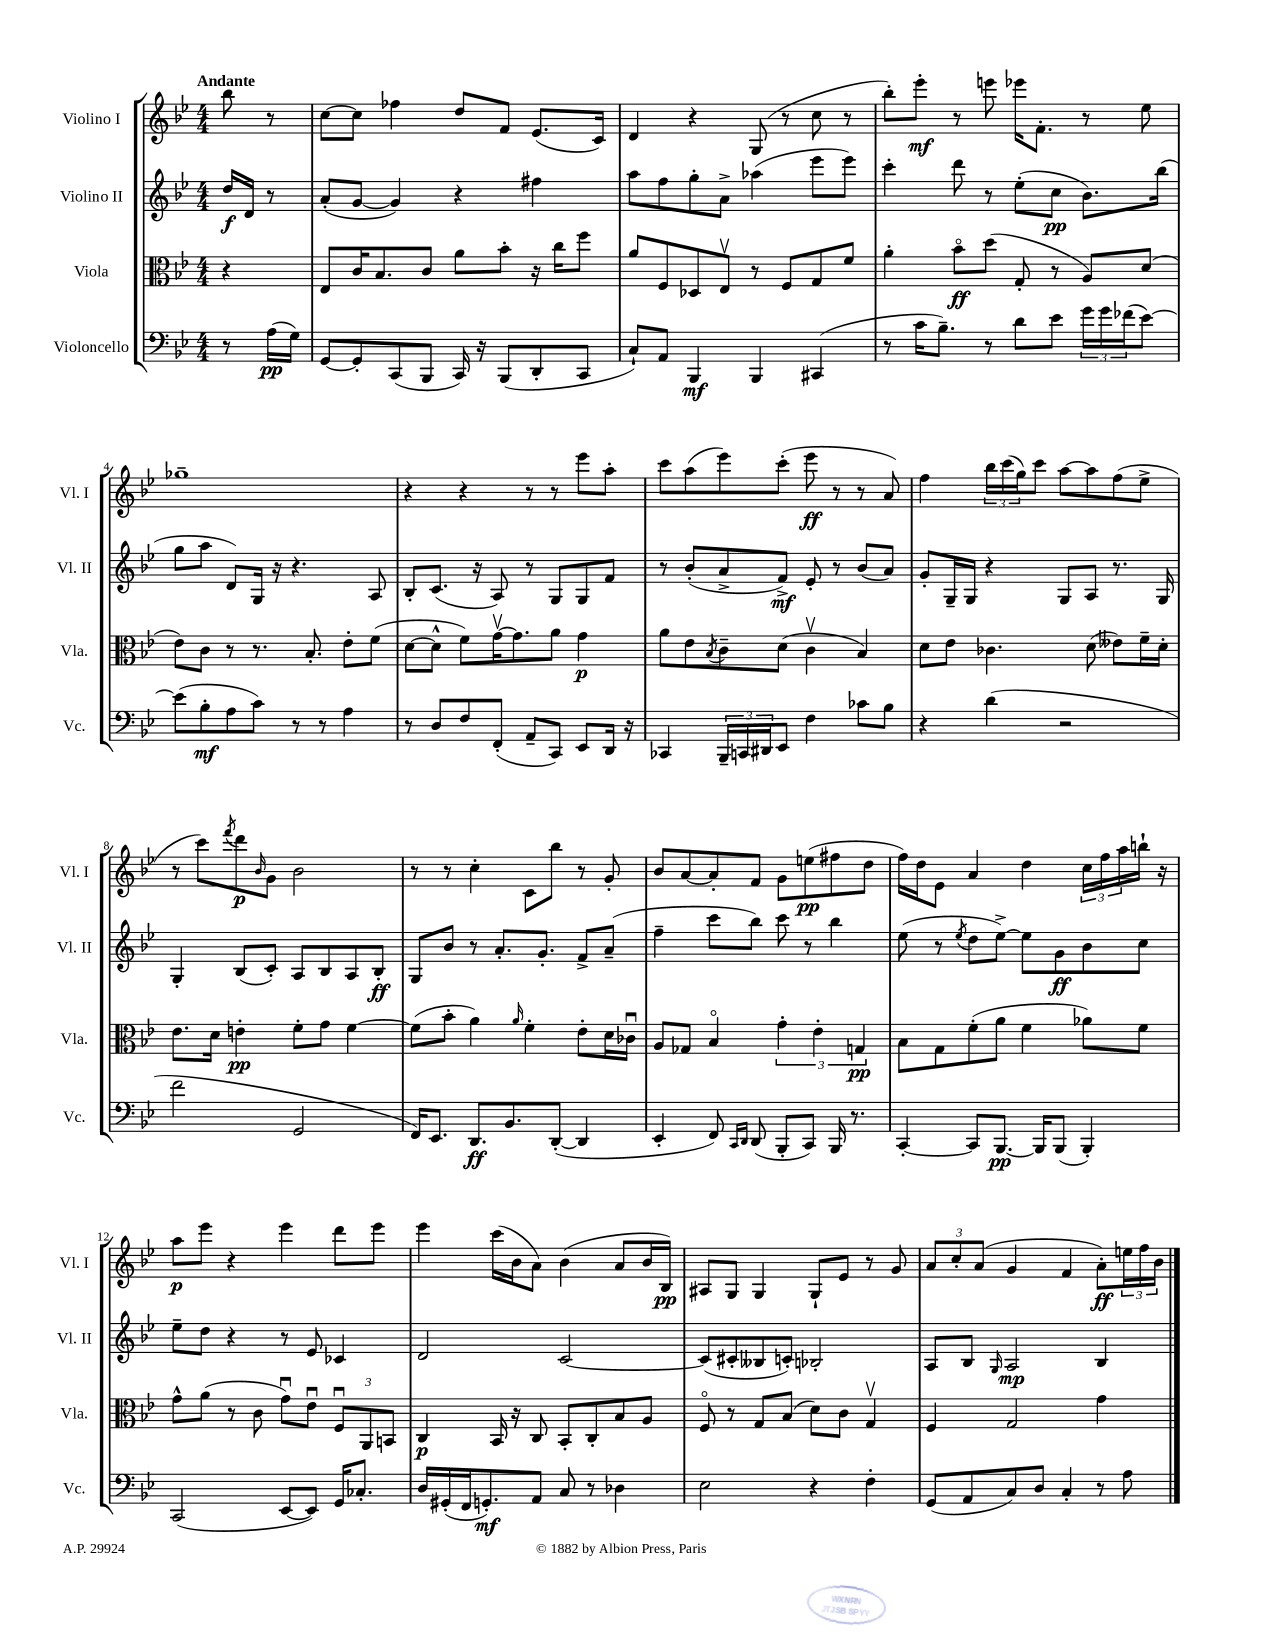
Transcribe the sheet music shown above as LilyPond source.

<<
\new StaffGroup <<
\new Staff = "s0" \with { instrumentName = "Violino I" shortInstrumentName = "Vl. I" } {
    \clef treble \key bes \major \numericTimeSignature \time 4/4 \partial 4 \tempo "Andante"
    bes''8 r8 |
    c''8~ c''8 fes''4 d''8 f'8 ees'8.( c'16) |
    d'4 r4 g8( r8 c''8 r8 |
    bes''8-.) ees'''8-.\mf r8 e'''8 ees'''16 f'8.-. r8 ees''8 |
    ges''1-- |
    r4 r4 r8 r8 ees'''8 a''8-. |
    c'''8 a''8( ees'''8) c'''8-.( ees'''8\ff r8 r8 a'8) |
    f''4 \tuplet 3/2 { bes''16 c'''16( g''16) } c'''8 a''8~ a''8 f''8( ees''8-> |
    r8 c'''8) \acciaccatura { f'''8 } d'''8\p \grace { bes'16 } g'8 bes'2 |
    r8 r8 c''4-. c'8 bes''8 r8 g'8-. |
    bes'8 a'8~ a'8-. f'8 g'8 e''8\pp( fis''8 d''8 |
    f''16) d''16 ees'8 a'4 d''4 \tuplet 3/2 { c''16 f''16 a''16 } b''16-! r16 |
    a''8\p ees'''8 r4 ees'''4 d'''8 ees'''8 |
    ees'''4 c'''16( bes'16 a'8) bes'4( a'8 bes'16 bes16\pp) |
    ais8 g8 g4 g8-! ees'8 r8 g'8 |
    \tuplet 3/2 { a'8 c''8-. a'8( } g'4 f'4 a'8-.\ff) \tuplet 3/2 { e''16 f''16 bes'16 } \bar "|." |
}
\new Staff = "s1" \with { instrumentName = "Violino II" shortInstrumentName = "Vl. II" } {
    \clef treble \key bes \major \numericTimeSignature \time 4/4 \partial 4
    d''16\f d'16 r8 |
    a'8-.( g'8~ g'4) r4 fis''4 |
    a''8 f''8 g''8-. a'8-> aes''4( ees'''8 ees'''8) |
    c'''4-. d'''8 r8 ees''8-.( c''8\pp bes'8.) bes''16( |
    g''8 a''8 d'8) g16 r16 r4. a8 |
    bes8-. c'8.( r16 a8) r8 g8 g8 f'8 |
    r8 bes'8-.( a'8-> f'8->\mf) ees'8-. r8 bes'8( a'8) |
    g'8-. g16-- g16 r4 g8 a8 r8. g16 |
    g4-. bes8( c'8-.) a8 bes8 a8 bes8-.\ff |
    g8 bes'8 r8 a'8.-. g'8.-. f'8-> a'8--( |
    f''4-- c'''8 bes''8) c'''8 r8 bes''4 |
    ees''8( r8 \acciaccatura { ees''8 } d''8 ees''8~->) ees''8 g'8\ff bes'8 c''8 |
    ees''8-- d''8 r4 r8 ees'8 ces'4 |
    d'2 c'2~ |
    c'8( cis'8-. beses8 c'8-.) bes2-. |
    a8 bes8 \grace { g16 } a2\mp bes4 \bar "|." |
}
\new Staff = "s2" \with { instrumentName = "Viola" shortInstrumentName = "Vla." } {
    \clef alto \key bes \major \numericTimeSignature \time 4/4 \partial 4
    r4 |
    ees8 c'16 bes8. c'8 a'8 bes'8-. r16 c''16 f''8 |
    a'8 f8 des8 ees8\upbow r8 f8 g8 f'8 |
    a'4-. bes'8\flageolet\ff d''8( g8-. r8 a8) d'8( |
    ees'8) c'8 r8 r8. bes8.-. ees'8-. f'8( |
    d'8~ d'8-^ f'8) g'16~\upbow g'8. a'8 g'4\p |
    a'8 ees'8 \acciaccatura { bes8 } c'8-- d'8( c'4\upbow bes4) |
    d'8 ees'8 ces'4. d'8( eeses'8) f'16-- d'16-. |
    ees'8. d'16 e'4-.\pp f'8-. g'8 f'4~ |
    f'8( bes'8-. a'4) \grace { a'16 } f'4-. ees'8-. d'16 ces'16\downbow |
    a8 ges8 bes4\flageolet \tuplet 3/2 { g'4-. ees'4-. g4\pp } |
    bes8 g8 f'8-.( a'8 f'4 aes'8) f'8 |
    g'8-^ a'8( r8 c'8 g'8\downbow) ees'8\downbow \tuplet 3/2 { f8\downbow a,8 b,8 } |
    c4\p bes,16 r16 c8 bes,8-. c8-. bes8 a8 |
    f8\flageolet r8 g8 bes8( d'8) c'8 g4\upbow |
    f4 g2 g'4 \bar "|." |
}
\new Staff = "s3" \with { instrumentName = "Violoncello" shortInstrumentName = "Vc." } {
    \clef bass \key bes \major \numericTimeSignature \time 4/4 \partial 4
    r8 a16\pp( g16) |
    g,8~ g,8-. c,8( bes,,8 c,16) r16 bes,,8( d,8-. c,8 |
    c8-!) a,8 bes,,4\mf bes,,4 cis,4( |
    r8 c'16 bes8.--) r8 d'8 ees'8 \tuplet 3/2 { g'16 g'16 fes'16( } ees'8~) |
    ees'8( bes8-.\mf a8 c'8) r8 r8 a4 |
    r8 d8 f8 f,8-.( a,8-- c,8) ees,8 d,16 r16 |
    ces,4 \tuplet 3/2 { bes,,16-- c,16 dis,16 } ees,8 f4 ces'8 bes8 |
    r4 d'4( r2 |
    f'2 g,2 |
    f,16) ees,8. d,8.\ff bes,8. d,8~-.( d,4 |
    ees,4-. f,8) \grace { c,16 d,16 } d,8( bes,,8-. c,8) bes,,16 r8. |
    c,4~-. c,8 bes,,8.~\pp bes,,16 bes,,8( bes,,4-.) |
    c,2( ees,8~ ees,8) g,16 ces8.-. |
    d16 gis,16-.( f,16 g,8.-.\mf) a,8 c8 r8 des4 |
    ees2 r4 f4-. |
    g,8( a,8 c8) d8 c4-. r8 a8 \bar "|." |
}
>>
>>
